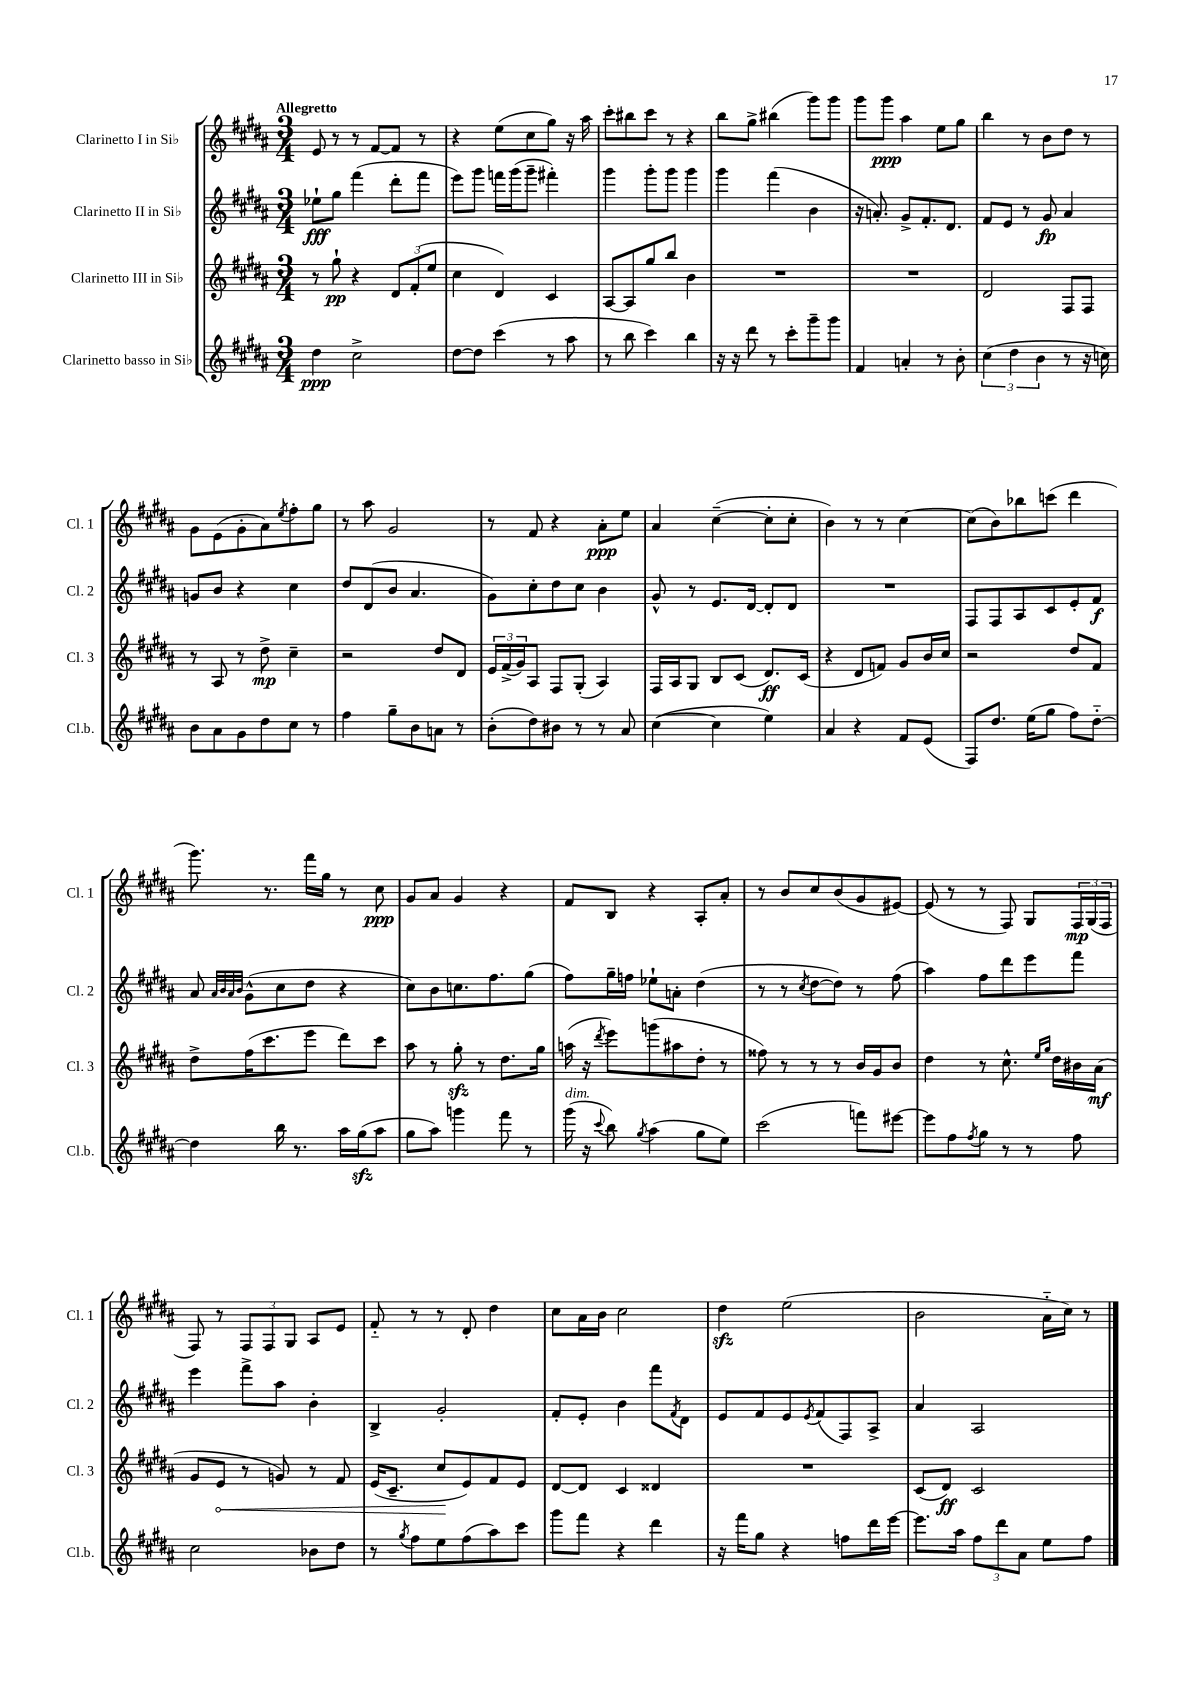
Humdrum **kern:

**kern	**dynam	**kern	**dynam	**kern	**dynam	**kern	**dynam
*part4	*part4	*part3	*part3	*part2	*part2	*part1	*part1
*staff4	*staff4	*staff3	*staff3	*staff2	*staff2	*staff1	*staff1
*I"Clarinetto basso in Si♭	*	*I"Clarinetto III in Si♭	*	*I"Clarinetto II in Si♭	*	*I"Clarinetto I in Si♭	*
*I'Cl.b.	*	*I'Cl. 3	*	*I'Cl. 2	*	*I'Cl. 1	*
*clefG2	*	*clefG2	*	*clefG2	*	*clefG2	*
*k[f#c#g#d#a#]	*	*k[f#c#g#d#a#]	*	*k[f#c#g#d#a#]	*	*k[f#c#g#d#a#]	*
*M3/4	*	*M3/4	*	*M3/4	*	*M3/4	*
=1	=1	=1	=1	=1	=1	=1	=1
!	!	!	!	!	!	!LO:TX:a:B:t=Allegretto	!
4dd#\	ppp	8r	.	8ee-X`\L	fff	8e/	.
.	.	8gg#`\	pp	8gg#\J	.	8r	.
2cc#^\	.	4r	.	(4fff#\	.	8r	.
.	.	.	.	.	.	[8f#/L	.
.	.	12d#/L	.	8ddd#'\L	.	8f#/J]	.
.	.	(12f#'/	.	.	.	.	.
.	.	.	.	8fff#\J	.	8r	.
.	.	12ee/J	.	.	.	.	.
=2	=2	=2	=2	=2	=2	=2	=2
[8dd#\L	.	4cc#\	.	8eee\L)	.	4r	.
8dd#\J]	.	.	.	8ggg#\J	.	.	.
(4ccc#\	.	4d#/)	.	16fffn\LL	.	(8ee\L	.
.	.	.	.	(16ggg#\J	.	.	.
.	.	.	.	8ggg#~\J	.	8cc#\	.
8r	.	4c#/	.	4fff#X'\)	.	8gg#\J)	.
8aa#\	.	.	.	.	.	16r	.
.	.	.	.	.	.	16aa#\	.
=3	=3	=3	=3	=3	=3	=3	=3
8r	.	[8A#/L	.	4ggg#\	.	8ccc#'\L	.
8bb\	.	8A#/]	.	.	.	8bb#X\	.
4ccc#\)	.	8gg#/	.	8ggg#'\L	.	8ccc#\J	.
.	.	8bb/J	.	8ggg#\J	.	8r	.
4bb\	.	4b\	.	4ggg#\	.	4r	.
=4	=4	=4	=4	=4	=4	=4	=4
16r	.	2.r	.	4ggg#\	.	8bb\L	.
16r	.	.	.	.	.	.	.
8ddd#\	.	.	.	.	.	8gg#^\J	.
8r	.	.	.	(4fff#\	.	(4bb#X\	.
8ccc#'\L	.	.	.	.	.	.	.
8ggg#~\	.	.	.	4b\	.	8ggg#\L)	.
8ggg#\J	.	.	.	.	.	8ggg#\J	.
=5	=5	=5	=5	=5	=5	=5	=5
4f#/	.	2.r	.	16r	.	8ggg#\L	.
.	.	.	.	8.an'/)	.	.	.
.	.	.	.	.	.	8ggg#\J	ppp
4an'/	.	.	.	8g#^/L	.	4aa#\	.
.	.	.	.	8.f#'/	.	.	.
8r	.	.	.	.	.	8ee\L	.
.	.	.	.	8.d#/J	.	.	.
8b'\	.	.	.	.	.	8gg#\J	.
=6	=6	=6	=6	=6	=6	=6	=6
(6cc#\	.	2d#/	.	8f#/L	.	4bb\	.
.	.	.	.	8e/J	.	.	.
6dd#\	.	.	.	.	.	.	.
.	.	.	.	8r	.	8r	.
6b\	.	.	.	.	.	.	.
.	.	.	.	8g#/	fp	8b\L	.
8r	.	8F#/L	.	4a#/	.	8dd#\J	.
16r	.	8F#/J	.	.	.	8r	.
16ccn\)	.	.	.	.	.	.	.
!!LO:LB:g=z
=7	=7	=7	=7	=7	=7	=7	=7
8b\L	.	8r	.	8gn/L	.	8g#\L	.
8a#\	.	8A#/	.	8b/J	.	(8e\	.
8g#\	.	8r	.	4r	.	8g#'\	.
8dd#\	.	8dd#^\	mp	.	.	8a#\)	.
.	.	.	.	.	.	8qee/	.
8cc#\J	.	4cc#~\	.	4cc#\	.	8ff#'\	.
8r	.	.	.	.	.	8gg#\J	.
=8	=8	=8	=8	=8	=8	=8	=8
4ff#\	.	2r	.	8dd#/L	.	8r	.
.	.	.	.	(8d#/	.	8aa#\	.
8gg#~\L	.	.	.	8b/J	.	2g#/	.
8b\	.	.	.	4.a#/	.	.	.
8an\J	.	8dd#/L	.	.	.	.	.
8r	.	8d#/J	.	.	.	.	.
=9	=9	=9	=9	=9	=9	=9	=9
(8b'\L	.	24e/LL	.	8g#\L)	.	8r	.
.	.	(24f#^/	.	.	.	.	.
.	.	24g#/J)	.	.	.	.	.
8dd#\)	.	8A#/J	.	8cc#'\	.	8f#/	.
8b#X\J	.	8F#/L	.	8dd#\	.	4r	.
8r	.	(8G#'/J	.	8cc#\J	.	.	.
8r	.	4A#/)	.	4b\	.	8a#'\L	ppp
8a#/	.	.	.	.	.	8ee\J	.
=10	=10	=10	=10	=10	=10	=10	=10
([4cc#\	.	16F#/LL	.	8g#^^/	.	4a#/	.
.	.	16A#/J	.	.	.	.	.
.	.	8G#/J	.	8r	.	.	.
4cc#\]	.	8B/L	.	8.e/L	.	([4cc#~\	.
.	.	(8c#/J	.	.	.	.	.
.	.	.	.	[16d#/Jk	.	.	.
4ee\)	.	8.d#/L)	ff	8d#'/L]	.	8cc#'\L]	.
.	.	.	.	8d#/J	.	8cc#'\J	.
.	.	(16c#/Jk	.	.	.	.	.
=11	=11	=11	=11	=11	=11	=11	=11
4a#/	.	4r	.	2.r	.	4b\)	.
4r	.	8d#/L	.	.	.	8r	.
.	.	8fn/J)	.	.	.	8r	.
8f#/L	.	8g#/L	.	.	.	[4cc#\	.
(8e/J	.	16b/L	.	.	.	.	.
.	.	16cc#/JJ	.	.	.	.	.
=12	=12	=12	=12	=12	=12	=12	=12
8F#/L)	.	2r	.	8F#/L	.	(8cc#\L]	.
8.dd#/J	.	.	.	8F#/	.	8b\)	.
.	.	.	.	8A#/	.	8bb-X\	.
(16ee\KL	.	.	.	.	.	.	.
8gg#\J	.	.	.	8c#/	.	(8cccn\J	.
8ff#\L)	.	8dd#/L	.	8e'/	.	4ddd#\	.
[8dd#\J	.	8f#/J	.	8f#/J	f	.	.
!!LO:LB:g=z
=13	=13	=13	=13	=13	=13	=13	=13
4dd#\]	.	8dd#^\L	.	8a#/	.	8.ggg#\)	.
.	.	.	.	32qqa#/LLL	.	.	.
.	.	.	.	32qqb/	.	.	.
.	.	.	.	32qqa#/	.	.	.
.	.	.	.	32qqb/JJJ	.	.	.
.	.	(16ff#\K	.	(8g#^^\L	.	.	.
.	.	8.ccc#\	.	.	.	8.r	.
16bb\	.	.	.	8cc#\	.	.	.
8.r	.	.	.	.	.	.	.
.	.	8eee\J	.	8dd#\J	.	16fff#\LL	.
.	.	.	.	.	.	16gg#\JJ	.
16aa#\LL	.	8ddd#\L)	.	4r	.	8r	.
(16gg#zz\J	.	.	.	.	.	.	.
8aa#\J	.	8ccc#\J	.	.	.	8cc#\	ppp
=14	=14	=14	=14	=14	=14	=14	=14
8gg#\L	.	8aa#\	.	8cc#\L)	.	8g#/L	.
8aa#\J)	.	8r	.	8b\	.	8a#/J	.
4gggn\	.	8gg#zz'\	.	8.ccn\	.	4g#/	.
.	.	8r	.	.	.	.	.
.	.	.	.	8.ff#\	.	.	.
8fff#\	.	8.dd#\L	.	.	.	4r	.
8r	.	.	.	(8gg#\J	.	.	.
.	.	16gg#\Jk	.	.	.	.	.
=15	=15	=15	=15	=15	=15	=15	=15
!LO:TX:a:i:t=dim.	!	!	!	!	!	!	!
(16ggg#\	.	(16aan\	.	8ff#\L)	.	8f#/L	.
16r	.	16r	.	.	.	.	.
8qqccc#/	.	8qddd#/	.	.	.	.	.
8bb\)	.	8eee\L)	.	16gg#~\L	.	8B/J	.
.	.	.	.	16ffn\JJ	.	.	.
8qgg#/	.	.	.	.	.	.	.
(4aa#\	.	(8gggn\	.	8ee-X`\L	.	4r	.
.	.	8aa#X\	.	8an'\J	.	.	.
8gg#\L	.	8dd#'\J	.	(4dd#\	.	8A#'/L	.
8ee\J)	.	8r	.	.	.	8a#'/J	.
=16	=16	=16	=16	=16	=16	=16	=16
(2ccc#\	.	8ff##X\)	.	8r	.	8r	.
.	.	8r	.	8r	.	8b/L	.
.	.	.	.	8qcc#/	.	.	.
.	.	8r	.	[8dd#\L	.	8cc#/	.
.	.	8r	.	8dd#\J])	.	(8b/	.
8fffn\L)	.	16b/LL	.	8r	.	8g#/	.
.	.	16g#/J	.	.	.	.	.
[8eee#X\J	.	8b/J	.	(8ff#\	.	[8e#X/J)	.
=17	=17	=17	=17	=17	=17	=17	=17
8eee#\L]	.	4dd#\	.	4aa#\)	.	(8e#/]	.
8ff#\	.	.	.	.	.	8r	.
8qff#/	.	.	.	.	.	.	.
8gg#\J	.	8r	.	8ff#\L	.	8r	.
8r	.	8.cc#^^\	.	8ddd#\	.	8F#/)	.
8r	.	.	.	8eee\	.	8G#/L	.
.	.	16qqee/LL	.	.	.	.	.
.	.	16qqgg#/JJ	.	.	.	.	.
.	.	16dd#\LL	.	.	.	.	.
8ff#\	.	16b#X\	.	8fff#\J	.	24F#/L	mp
.	.	.	.	.	.	(24G#/	.
.	.	(16a#\JJ	mf	.	.	.	.
.	.	.	.	.	.	24F#/JJ	.
!!LO:LB:g=z
=18	=18	=18	=18	=18	=18	=18	=18
2cc#\	.	8g#/L	.	4eee\	.	8F#/)	.
!	!	!	!LO:HP:b	!	!	!	!
.	.	8e/J	<	.	.	8r	.
.	.	8r	.	8fff#^\L	.	12F#/L	.
.	.	.	.	.	.	12F#/	.
.	.	8gn/)	.	8aa#\J	.	.	.
.	.	.	.	.	.	12G#/J	.
8b-X\L	.	8r	.	4b'\	.	8A#/L	.
8dd#\J	.	8f#/	.	.	.	8e/J	.
=19	=19	=19	=19	=19	=19	=19	=19
8r	.	(16e/KL	.	4B^/	.	8f#/	.
.	.	8.c#~/J	.	.	.	.	.
8qgg#/	.	.	.	.	.	.	.
8ff#\L	.	.	.	.	.	8r	.
8ee\	.	8cc#/L	.	2g#'/	.	8r	.
(8ff#\	.	8e/)	[	.	.	8d#'/	.
8aa#\)	.	8f#/	.	.	.	4dd#\	.
8ccc#\J	.	8e/J	.	.	.	.	.
=20	=20	=20	=20	=20	=20	=20	=20
8ggg#\L	.	[8d#/L	.	8f#'/L	.	8cc#\L	.
8fff#\J	.	8d#/J]	.	8e'/J	.	16a#\L	.
.	.	.	.	.	.	16b\JJ	.
4r	.	4c#/	.	4b\	.	2cc#\	.
4ddd#\	.	4d##X/	.	8fff#\L	.	.	.
.	.	.	.	8qf#/	.	.	.
.	.	.	.	8d#\J	.	.	.
=21	=21	=21	=21	=21	=21	=21	=21
16r	.	2.r	.	8e/L	.	4dd#zz\	.
16fff#\KL	.	.	.	.	.	.	.
8gg#\J	.	.	.	8f#/	.	.	.
4r	.	.	.	8e/	.	(2ee\	.
.	.	.	.	8qe/	.	.	.
.	.	.	.	(8f#/	.	.	.
8ffn\L	.	.	.	8F#/)	.	.	.
16ddd#\L	.	.	.	8A#^/J	.	.	.
[16eee\JJ	.	.	.	.	.	.	.
=22	=22	=22	=22	=22	=22	=22	=22
8.eee\L]	.	(8c#/L	.	4a#/	.	2b\	.
.	.	8d#/J)	ff	.	.	.	.
16aa#\Jk	.	.	.	.	.	.	.
12ff#\L	.	2c#/	.	2A#/	.	.	.
12ddd#\	.	.	.	.	.	.	.
12a#\J	.	.	.	.	.	.	.
8ee\L	.	.	.	.	.	16a#\LL	.
.	.	.	.	.	.	16cc#\JJ)	.
8ff#\J	.	.	.	.	.	8r	.
==	==	==	==	==	==	==	==
*-	*-	*-	*-	*-	*-	*-	*-
